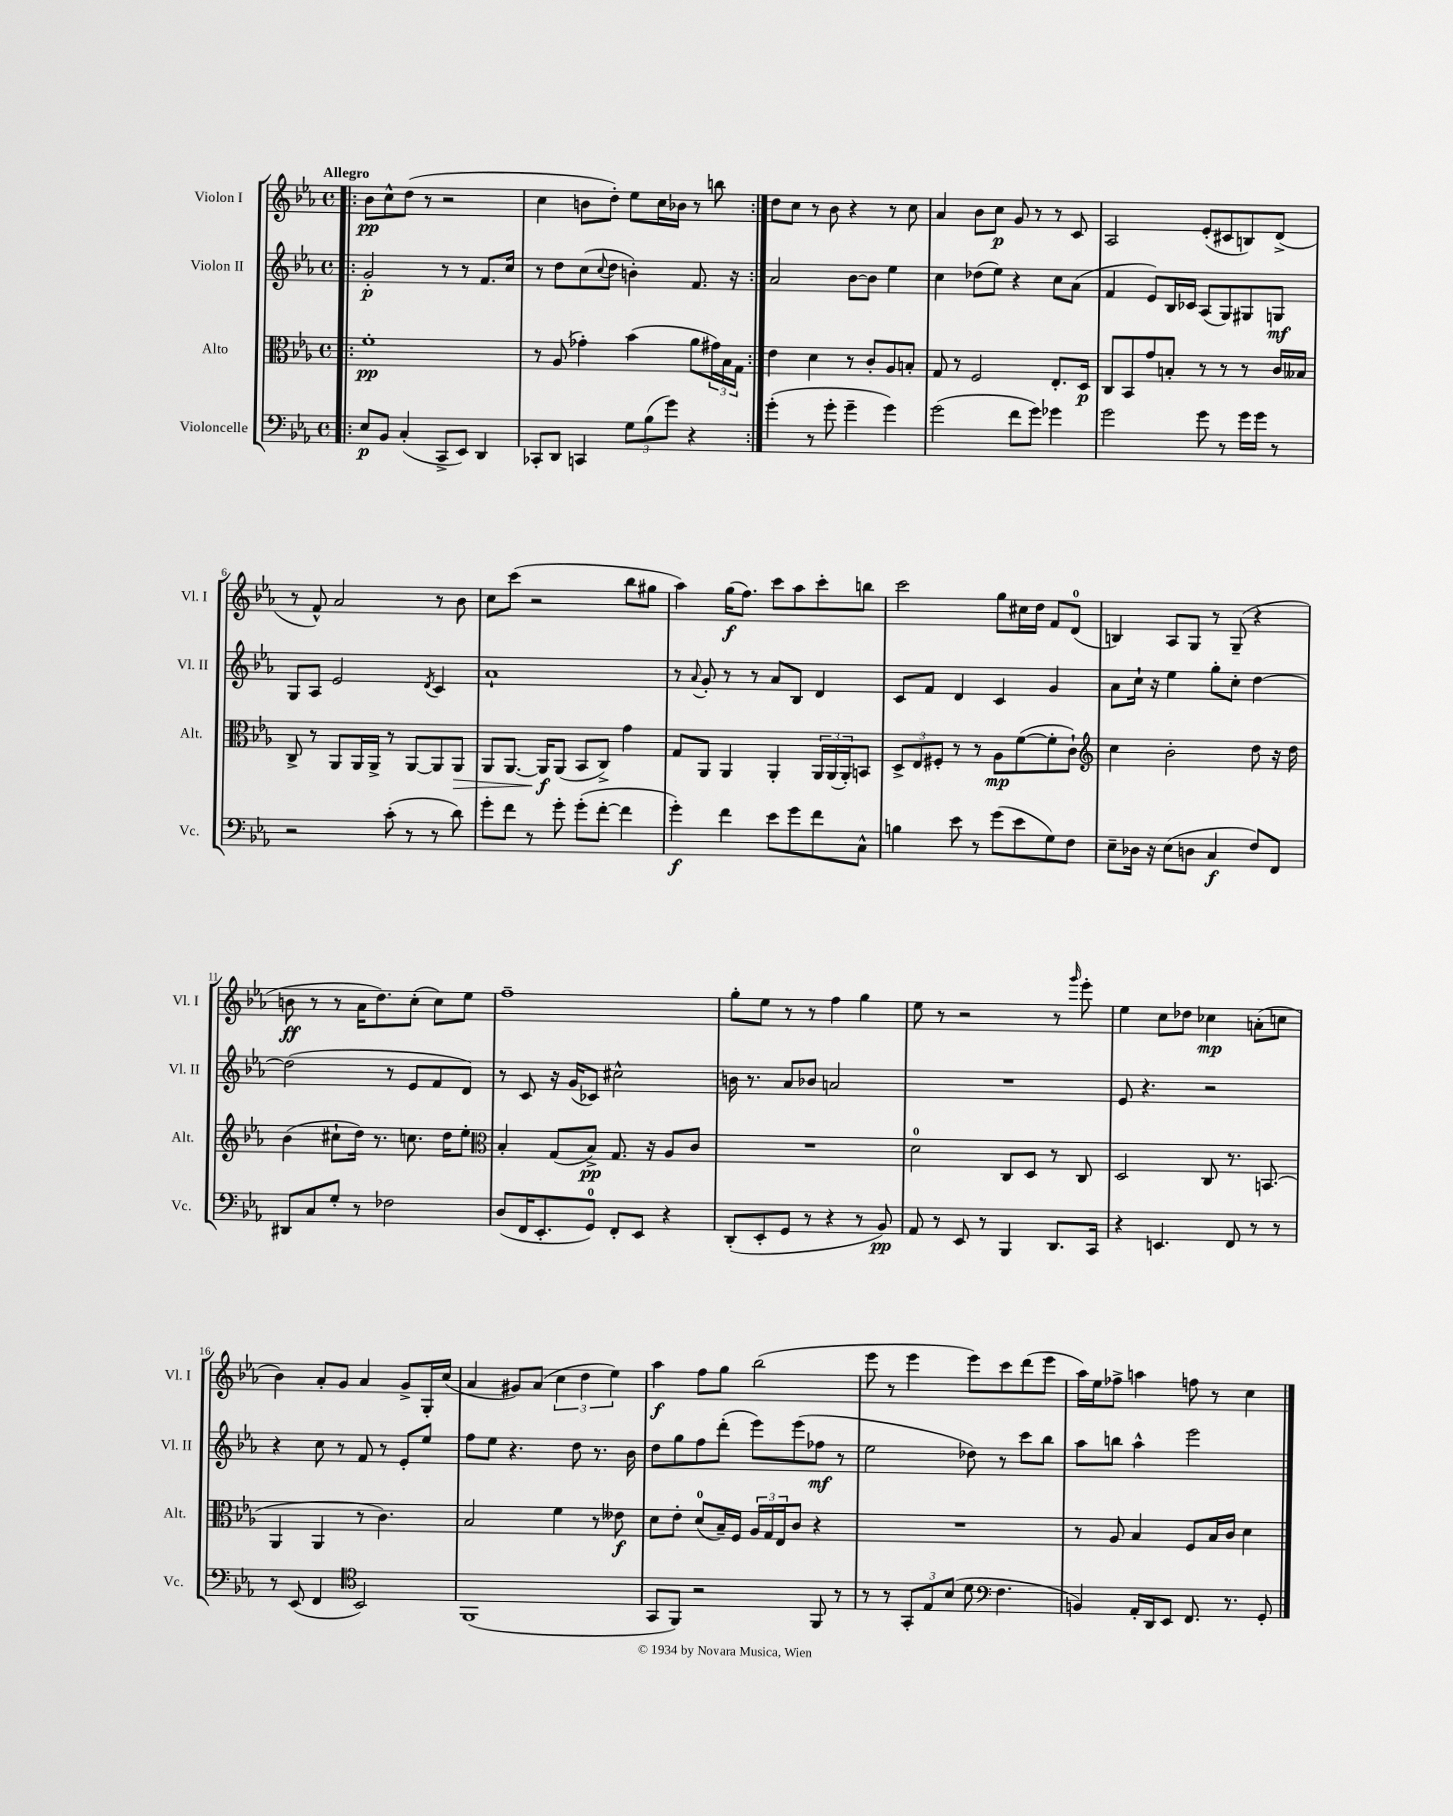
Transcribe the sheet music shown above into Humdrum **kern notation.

**kern	**kern	**kern	**kern
*staff4	*staff3	*staff2	*staff1
*clefF4	*clefC3	*clefG2	*clefG2
*k[b-e-a-]	*k[b-e-a-]	*k[b-e-a-]	*k[b-e-a-]
*M4/4	*M4/4	*M4/4	*M4/4
*met(c)	*met(c)	*met(c)	*met(c)
=!|:	=!|:	=!|:	=!|:
8E-/L	1f'	2g'/	8b-\L
8BB-/J	.	.	8cc^^\
(4C'/	.	.	(8dd\J
.	.	.	8r
8CC^/L	.	8r	2r
8EE-/J)	.	8r	.
4DD/	.	8.f/L	.
.	.	16cc/Jk	.
=	=	=	=
8CC-'/L	8r	8r	4cc\
8DD/J	(8A-/	8dd\L	.
4CC/	4g-'\)	(8cc\	8b\L
.	.	8qqcc/	.
.	.	8dd\J	8dd'\J)
12G\L	(4b-\	4b'\)	8ee-\L
(12B-\	.	.	.
.	.	.	16cc\L
12g\J)	.	.	.
.	.	.	16b-\JJ
4r	8a-\L	8.f/	8r
.	24g#\L)	.	8bb\
.	24B-\	.	.
.	.	16r	.
.	24G\JJ	.	.
=:|!	=:|!	=:|!	=:|!
(4g'\	4e-\	2a-/	8dd\L
.	.	.	8cc\J
8r	4d\	.	8r
8g'\	.	.	8b-\
4g~\	8r	[8b-\L	4r
.	8c'/L	8b-\]J	.
4g\)	8A-/	4ee-\	8r
.	8B'/J	.	8cc\
=	=	=	=
(2g\	8G/	4cc\	4a-/
.	8r	.	.
.	2F/	(8dd-\L	8b-\L
.	.	8ee-\J)	8cc\J
8f\L	.	4r	8g/
8g\J)	.	.	8r
4g-\	8.E-'/L	8cc\L	8r
.	.	(8a-\J	8c/
.	16D/Jk	.	.
=	=	=	=
2g\	8C/L	4f/	2A-/
.	8BB-/	.	.
.	8g/	8e-/L)	.
.	8B'/J	16B-/L	.
.	.	16c-/JJ	.
8g\	8r	(8A-/L	(8e-'/L
8r	8r	8G/)	8c#/
16g\LL	8r	8G#/	8B/)
16g\JJ	.	.	.
8r	16c/LL	8G/J	(8d^/J
.	16B--/JJ	.	.
=	=	=	=
2r	8C^/	8G/L	8r
.	8r	8A-/J	8f^^/)
.	8AA-/L	2e-/	2a-/
.	16AA-/L	.	.
.	16AA-^/JJ	.	.
(8c'\	8r	.	.
8r	[8AA-/L	.	.
.	.	8qd/	.
8r	8AA-/]	4c/	8r
8d\)	8AA-/J	.	8b-\
=	=	=	=
8g'\L	8AA-/L	1a-`	8cc\L
8f\J	[8.AA-/J	.	(8ccc\J
8r	.	.	2r
.	16AA-/]LK	.	.
8g'\	(8AA-/J	.	.
(8g'\L	8BB-/L	.	.
[8f'\J	8C^/J)	.	.
4f\]	4g\	.	8bb-\L
.	.	.	8gg#\J
=	=	=	=
4g'\)	8G/L	8r	4aa-\)
.	.	8qqa-/	.
.	8AA-/J	8g'/	.
4f\	4AA-/	8r	(16gg\LK
.	.	.	8.ff\J)
.	.	8r	.
8e-\L	4AA-'/	8a-/L	8ccc\L
8g\	.	8B-/J	8aa-\
8f\	24AA-/LL	4d/	8ccc'\
.	(24AA-/	.	.
.	24AA-'/J)	.	.
8C^^\J	8BB/J	.	8bb\J
=	=	=	=
4B\	12D^/L	8c/L	2ccc\
.	12E-/	.	.
.	.	8f/J	.
.	12F#'/J	.	.
8e-\	8r	4d/	.
8r	8r	.	.
(8g\L	8A-\L	4c/	8gg\L
8e-\	([8f\	.	16cc#\L
.	.	.	16dd\JJ
8G\)	8f'\]	4g/	8f/L
8F\J	8c`\J)	.	(8d/J
=	=	=	=
*	*clefG2	*	*
8E-~\L	4cc\	8a-\L	4B/)
16D-\Jk	.	16cc`\Jk	.
16r	.	16r	.
(8E-\L	2b-'\	4ee-\	8A-/L
8D\J	.	.	8G/J
4C/	.	8gg'\L	8r
.	.	8cc'\J	(8G~/
8F/L)	8dd\	[4dd\	4r
8FF/J	16r	.	.
.	16dd\	.	.
=	=	=	=
8DD#/L	(4b-\	(2dd\]	8b\
8C/	.	.	8r
8G'/J	8cc#`\L	.	8r
8r	16dd\Jk)	.	16a-\LK
.	8.r	.	8.dd\)
2F-\	.	8r	.
.	8.cc\	8e-/L	(8cc'\J
.	.	8f/	8cc\L)
.	16dd\LK	.	.
.	8ee-'\J	8d/J)	8ee-\J
=	=	=	=
*	*clefC3	*	*
(8D/L	4B-'/	8r	1ff~
16FF/K	.	8c/	.
8.EE-'/	.	.	.
.	(8G/L	16r	.
.	.	(16g/LK	.
8GG/J)	8B-^/J)	8c-/J)	.
8FF'/L	8.G/	2cc#^^\	.
8EE-/J	.	.	.
.	16r	.	.
4r	8A-/L	.	.
.	8c/J	.	.
=	=	=	=
(8DD'/L	1r	16b\	8gg'\L
.	.	8.r	.
8EE-'/	.	.	8ee-\J
8GG/J	.	8a-/L	8r
8r	.	8b-/J	8r
4r	.	2a/	4ff\
8r	.	.	4gg\
8BB-/)	.	.	.
=	=	=	=
8AA-/	2d\	1r	8ee-\
8r	.	.	8r
8EE-/	.	.	2r
8r	.	.	.
4BBB-/	8C/L	.	.
.	8D/J	.	.
8.DD/L	8r	.	8r
.	.	.	16qqggg/
.	8C/	.	8eee-'\
16CC/Jk	.	.	.
=	=	=	=
4r	2D/	8e-/	4ee-\
.	.	4.r	.
4.EE/	.	.	8cc\L
.	.	.	8dd-\J
.	8C/	2r	4cc-\
8FF/	8.r	.	.
8r	.	.	(8a'\L
.	(8.BB/	.	.
8r	.	.	8cc\J
=	=	=	=
8r	4AA-/	4r	4b-\)
(8EE-/	.	.	.
4FF/	4AA-/	8cc\	8a-'/L
.	.	8r	8g/J
*clefC4	*	*	*
2BB-/)	8r	8f/	4a-/
.	4.c\)	8r	.
.	.	8e-'/L	8g^/L
.	.	8ee-/J	16G'/L
.	.	.	(16cc/JJ
=	=	=	=
(1FF	2B-/	8ff\L	4a-/
.	.	8ee-\J	.
.	.	4.r	8g#/L)
.	.	.	(8a-/J
.	4f\	.	6cc\
.	.	8dd\	.
.	.	.	6dd\
.	8r	8.r	.
.	.	.	6ee-\)
.	8e--\	.	.
.	.	16b-\	.
=	=	=	=
8GG/L	8d\L	8dd\L	4aa-\
8FF/J)	8e-'\J	8gg\	.
2r	(8d/L	8ff\	8ff\L
.	16B-~/L)	(8ddd'\J	8gg\J
.	16F/JJ	.	.
.	24A-/LL	8eee-\L)	(2bb-\
.	24G/	.	.
.	24E-/J	.	.
.	8c/J	(8eee-\	.
8FF/	4r	8ff-\J	.
8r	.	8r	.
=	=	=	=
8r	1r	2ee-\	8eee-\
8r	.	.	8r
12GG'/L	.	.	4eee-\
12E-/	.	.	.
(12B-/J	.	.	.
8d\	.	8dd-\)	8eee-\L)
*clefF4	*	*	*
4.F\	.	8r	8ccc\
.	.	8ccc\L	(8ddd\
.	.	8bb-\J	8eee-\J
=	=	=	=
4BB/)	8r	8aa-\L	16aa-\LL)
.	.	.	16ee-\J
.	8A-/	8bb\J	8ff-^\J
16AA-'/LL	4B-/	4aa-^^\	4aa\
16DD/J	.	.	.
8EE-/J	.	.	.
8.FF/	8F/L	2eee-\	8ff\
.	16B-/L	.	8r
8.r	16c/JJ	.	.
.	4d\	.	4cc\
8GG'/	.	.	.
==	==	==	==
*-	*-	*-	*-
